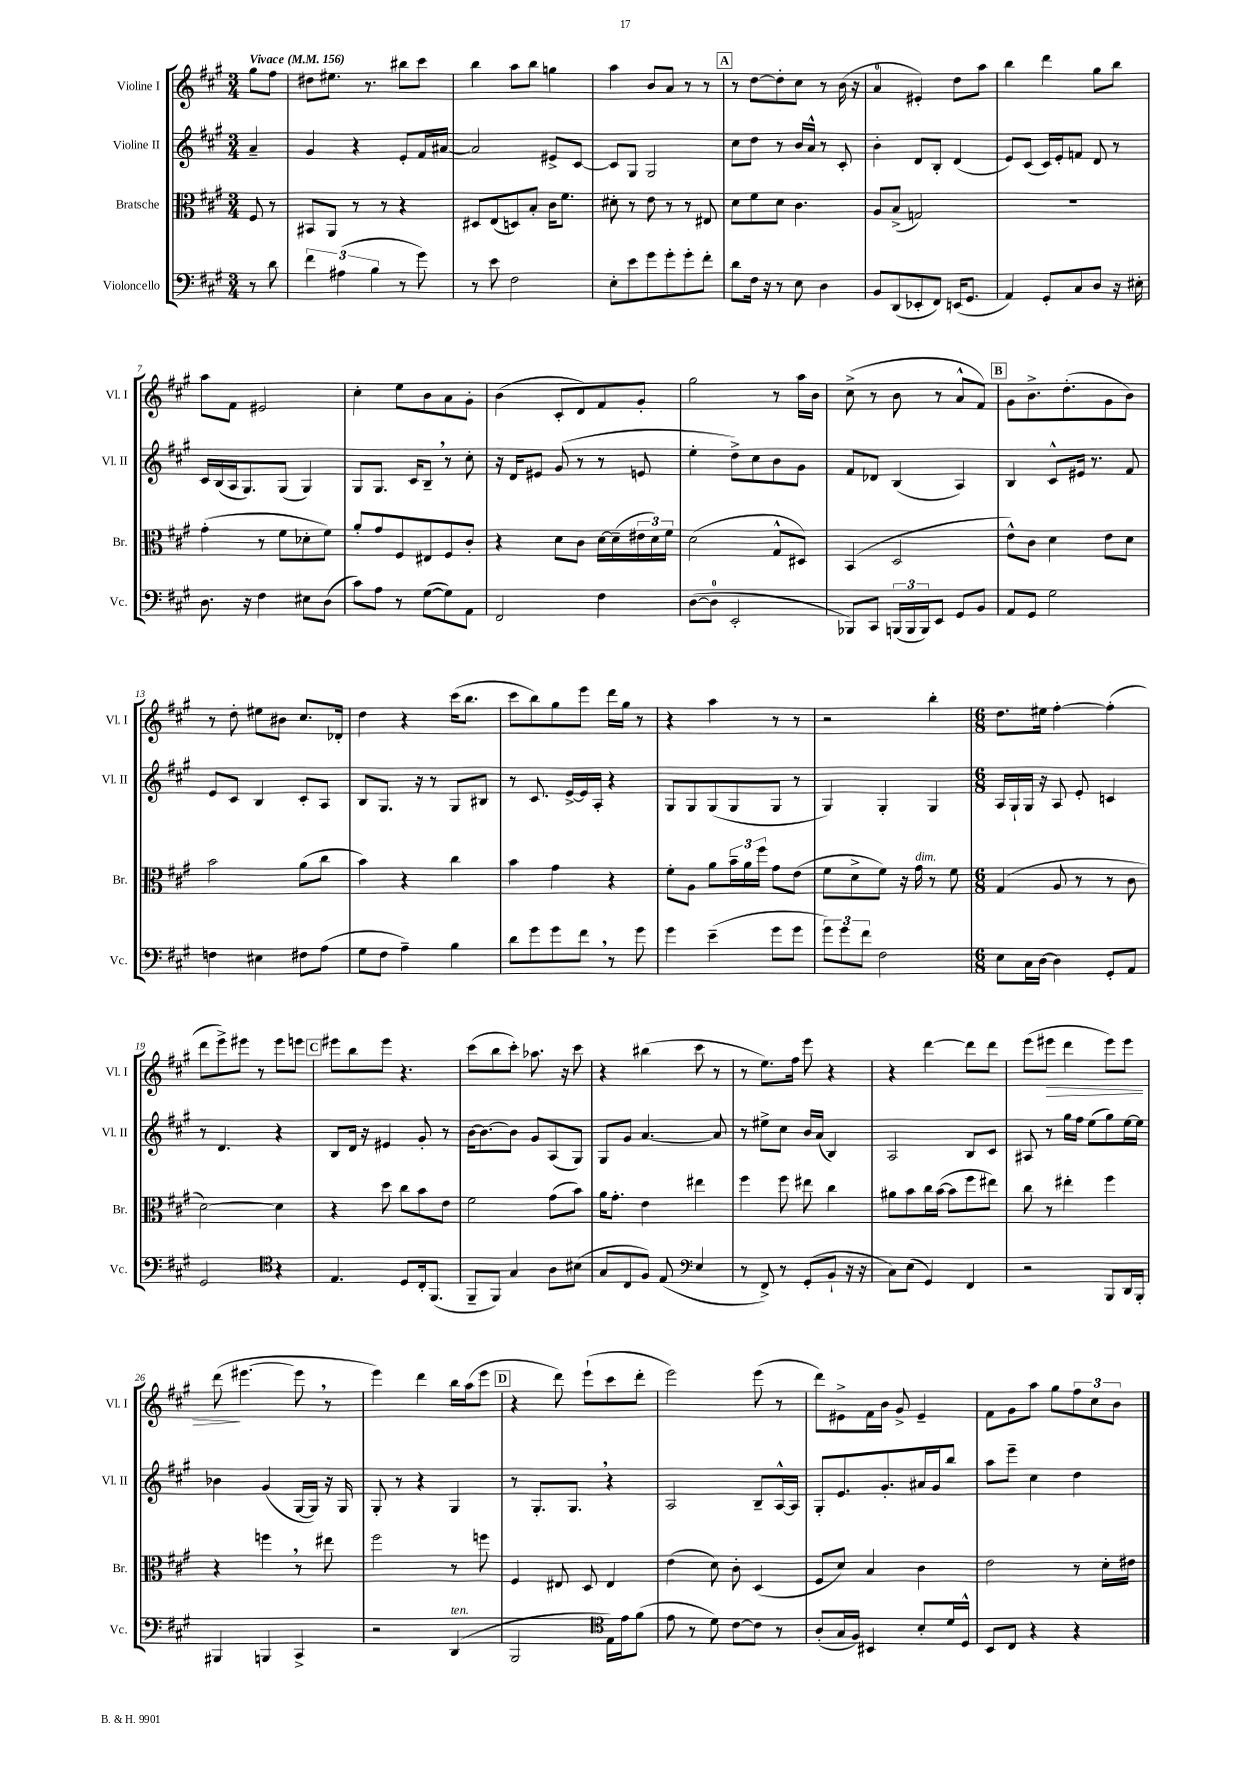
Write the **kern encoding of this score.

**kern	**kern	**kern	**kern	**dynam
*part4	*part3	*part2	*part1	*part1
*staff4	*staff3	*staff2	*staff1	*staff1
*I"Violoncello	*I"Bratsche	*I"Violine II	*I"Violine I	*
*I'Vc.	*I'Br.	*I'Vl. II	*I'Vl. I	*
*clefF4	*clefC3	*clefG2	*clefG2	*
*k[f#c#g#]	*k[f#c#g#]	*k[f#c#g#]	*k[f#c#g#]	*
*M3/4	*M3/4	*M3/4	*M3/4	*
*MM156	*MM156	*MM156	*MM156	*
=	=	=	=	=
!	!	!	!LO:TX:a:B:t=Vivace	!
8r	8F#/	4a~/	8gg#\L	.
8d\	8r	.	8ff#\J	.
=1	=1	=1	=1	=1
6f#\	8BB#X/L	4g#/	8dd#X\L	.
.	8AA/J	.	8.ee#X\J	.
(6A#X\	.	.	.	.
.	8r	4r	.	.
.	.	.	8.r	.
6B\	.	.	.	.
.	8r	.	.	.
8r	4r	8e'/L	8bb#X\L	.
8g#\)	.	16f#/L	8ccc#\J	.
.	.	[16a#X/JJ	.	.
=2	=2	=2	=2	=2
8r	8D#X/L	2a#/]	4bb\	.
8e\	(8E/	.	.	.
2F#\	8Dn/)	.	8aa\L	.
.	8B'/J	.	8bb\J	.
.	16c#\KL	8e#X^/L	4ggn\	.
.	8.f#\J	.	.	.
.	.	[8c#/J	.	.
=3	=3	=3	=3	=3
8E'\L	8d#X'\	8c#/L]	4aa\	.
8e\	8r	8G#/J	.	.
8g#\	8e\	2G#/	8b/L	.
8g#'\	8r	.	8a/J	.
8g#'\	8r	.	8r	.
8f#'\J	8E#X/	.	8r	.
!!LO:REH:place=s1:t=A
=4	=4	=4	=4	=4
8d\L	8d\L	8cc#\L	8r	.
16F#\Jk	8f#\	8dd\J	[8dd\L	.
16r	.	.	.	.
8r	8d\J	8r	8dd'\]	.
8E\	4.c#\	16b/LL	8cc#\J	.
.	.	16a^^/JJ	.	.
4D\	.	8r	8r	.
.	.	8c#'/	(16b\	.
.	.	.	16r	.
=5	=5	=5	=5	=5
8BB/L	8A/L	4b'\	4a/	.
(8DD/	(8B^/J	.	.	.
8EE-X'/	2Gn/)	8d/L	4e#X'/)	.
8FF#/J)	.	8B'/J	.	.
(16EEn/KL	.	(4d/	8dd\L	.
8.GG#/J	.	.	.	.
.	.	.	8aa\J	.
=6	=6	=6	=6	=6
4AA/)	2.r	8e/L)	4bb\	.
.	.	(8c#/J	.	.
8GG#'/L	.	16c#/LL)	4ddd\	.
.	.	16e'/J	.	.
8C#/	.	8fn/J	.	.
8D/J	.	8d/	8gg#\L	.
16r	.	8r	8bb\J	.
16E#X'\	.	.	.	.
!!LO:LB:g=z
=7	=7	=7	=7	=7
8.D\	(4g#'\	16c#/LL	8aa\L	.
.	.	(16B/	.	.
.	.	16A/J	8f#\J	.
16r	.	8.G#/)	.	.
4F#\	8r	.	2e#X/	.
.	8f#\L	(8G#/J	.	.
8E#X\L	8d-X'\	4G#/)	.	.
(8D\J	8f#\J)	.	.	.
=8	=8	=8	=8	=8
8c#\L)	8a'/L	8G#/L	4cc#'\	.
8A\J	8g#/	8.G#/J	.	.
8r	8F#/	.	8ee\L	.
.	.	16c#/KL	.	.
([8G#\L	8E#X/	8B~,/J	8b\	.
8G#\])	8F#/	8r	8a\	.
8AA\J	8c#'/J	8cc#'\	8g#'\J	.
=9	=9	=9	=9	=9
2FF#/	4r	16r	(4b\	.
.	.	16d/KL	.	.
.	.	8e#X/J	.	.
.	8d\L	(8g#/	8c#'/L	.
.	8c#\J	8r	8d/)	.
4F#\	[16d\LL	8r	8f#/	.
.	(16d~\]	.	.	.
.	24e#X\	8en/	8g#'/J	.
.	24d\)	.	.	.
.	24f#\JJ	.	.	.
=10	=10	=10	=10	=10
([8D\L	(2d\	4ee'\	2gg#\	.
8D\J]	.	.	.	.
2EE'/	.	8dd^\L)	.	.
.	.	8cc#\	.	.
.	8G#^^/L	8b\	8r	.
.	8D#X/J)	8g#\J	16aa\LL	.
.	.	.	16b\JJ	.
=11	=11	=11	=11	=11
8BBB-X/L)	(4BB/	8f#/L	(8cc#^\	.
8CC#/J	.	8d-X/J	8r	.
(24BBBn/LL	2D/	(4B/	8b\	.
24BBB/	.	.	.	.
24BBB/J)	.	.	.	.
8EE/J	.	.	8r	.
8GG#/L	.	4A/)	8a^^/L	.
8BB/J	.	.	8f#/J)	.
!!LO:REH:place=s1:t=B
=12	=12	=12	=12	=12
8AA/L	8e^^\L)	4B/	8g#\L	.
8GG#/J	8c#\J	.	8.b^\	.
2G#\	4d\	8c#^^/L	.	.
.	.	.	(8.dd'\	.
.	.	16e#X/Jk	.	.
.	.	8.r	.	.
.	8e\L	.	8g#\	.
.	8d\J	8f#/	8b\J)	.
!!LO:LB:g=z
=13	=13	=13	=13	=13
4Fn\	2b\	8e/L	8r	.
.	.	8c#/J	8dd'\	.
4E#X\	.	4B/	8ee#X\L	.
.	.	.	8b#X\J	.
8F#X\L	(8a\L	8c#'/L	8.cc#/L	.
(8A\J	8cc#\J	8A/J	.	.
.	.	.	16d-X'/Jk	.
=14	=14	=14	=14	=14
8G#\L	4b\)	8B/L	4dd\	.
8F#\J	.	8.G#/J	.	.
4A~\)	4r	.	4r	.
.	.	16r	.	.
.	.	8r	.	.
4B\	4cc#\	8G#/L	(16ccc#\KL	.
.	.	.	8.bb\J	.
.	.	8B#X/J	.	.
=15	=15	=15	=15	=15
8d\L	4b\	8r	8ccc#\L	.
8g#\	.	8.c#/	8bb\)	.
8g#\	4g#\	.	8gg#\	.
.	.	[16e^/LL	.	.
8f#,\J	.	16e/]	8eee\J	.
.	.	16A'/JJ	.	.
8r	4r	4r	16ddd\LL	.
.	.	.	16gg#\JJ	.
8g#\	.	.	8r	.
=16	=16	=16	=16	=16
4g#\	8f#'\L	8G#/L	4r	.
.	8A\J	8G#/	.	.
(4e~\	8a\L	(8G#/	4aa\	.
.	24b~\L	8G#/	.	.
.	24a\	.	.	.
.	24ff#\JJ	.	.	.
8g#\L	8g#\L	8G#/J	8r	.
8g#\J	(8e\J	8r	8r	.
=17	=17	=17	=17	=17
12g#\L)	8f#\L	4G#/)	2r	.
12g#\	.	.	.	.
.	8d^\	.	.	.
12f#\J	.	.	.	.
2F#\	8f#\J)	4G#'/	.	.
.	16r	.	.	.
!	!LO:TX:a:i:t=dim.	!	!	!
.	16g#\	.	.	.
.	8r	4G#/	4bb'\	.
.	8f#\	.	.	.
=18	=18	=18	=18	=18
*M6/8	*M6/8	*M6/8	*M6/8	*
8E\L	(4G#/	16A/LL	8.dd\L	.
.	.	16G#`/	.	.
16C#\L	.	16G#/JJ	.	.
[16D\JJ	.	16r	16ee#X\Jk	.
4D\]	8A/	8A/	[4ff#'\	.
.	8r	8e'/	.	.
8GG#'/L	8r	4cn/	(4ff#'\]	.
8AA/J	8c#\	.	.	.
!!LO:LB:g=z
=19	=19	=19	=19	=19
2GG#/	[2d\)	8r	8ddd\L	.
.	.	4.d/	8eee^\)	.
.	.	.	8eee#X\J	.
.	.	.	8r	.
4r	4d\]	4r	8eee#\L	.
.	.	.	8eeen\J	.
!!LO:REH:place=s1:t=C
=20	=20	=20	=20	=20
*clefC4	*	*	*	*
4.E/	4r	8B/L	8eee#X\L	.
.	.	16d/Jk	8bb\	.
.	.	16r	.	.
.	8dd\	4e#X/	8eee#\J	.
8D/L	8cc#\L	.	4.r	.
16C#'/k	8b\	8g#'/	.	.
(8.FF#/J	.	.	.	.
.	8e\J	8r	.	.
=21	=21	=21	=21	=21
8FF#~/L	2f#\	[16b\KL	(8ccc#\L	.
.	.	8.b\_	.	.
8FF#/J)	.	.	8bb\	.
4G#/	.	8b\J]	8ccc#'\J)	.
.	.	8g#/L	8.aa-X\	.
8A\L	(8g#\L	(8A/	.	.
.	.	.	16r	.
(8B#X\J	8b\J)	8G#/J)	8ccc#\	.
=22	=22	=22	=22	=22
8G#/L	16a\KL	8G#/L	4r	.
.	8.g#'\J	.	.	.
8C#/	.	8g#/J	.	.
8F#/J)	4e\	[4.a/	(4bb#X\	.
(8E/	.	.	.	.
4E/	4ee#X\	.	8ccc#\	.
.	.	8a/]	8r	.
=23	=23	=23	=23	=23
*clefF4	*	*	*	*
8r	4ff#\	8r	8r	.
8FF#^/)	.	8ee#X^\L	8.ee\L)	.
8r	8ff#\	8cc#\J	.	.
.	.	.	16ff#\Jk	.
(8GG#'/L	8ee#X\	16b/LL	8eee\	.
.	.	(16a/JJ	.	.
8BB`/J	4cc#\	4B/)	4r	.
16r	.	.	.	.
16r	.	.	.	.
=24	=24	=24	=24	=24
8C#\L)	8a#X\L	2A/	4r	.
(8E\J	8b\	.	.	.
4GG#/)	16cc#\L	.	[4ddd\	.
.	([16b\JJ	.	.	.
.	8b\L]	.	.	.
4FF#/	8ff#\	8B/L	8ddd\L]	.
.	8ee#X\J)	8c#/J	8ddd\J	.
=25	=25	=25	=25	=25
2r	8cc#\	8A#X/	(8eee\L	.
!	!	!	!	!LO:HP:b
.	8r	8r	8eee#X\J	>
.	4ee#X'\	16gg#\LL	4ddd\	.
.	.	16ff#\JJ	.	.
.	.	(8ee\L	.	.
8BBB/L	4ff#\	8gg#\)	8eee#\L)	.
16DD/L	.	[16ee\L	8eee#\J	.
16BBB'/JJ	.	16ee\JJ]	.	.
!!LO:LB:g=z
=26	=26	=26	=26	=26
4BBB#X/	4r	4b-X\	(8ddd\	.
.	.	.	[4.eee#X\	]
4BBBn/	4ffn,\	(4g#/	.	.
4CC#^/	8r	[16G#/LL	8eee#,\]	.
.	.	16G#/JJ])	.	.
.	8ee#X\	16r	8r	.
.	.	16G#/	.	.
=27	=27	=27	=27	=27
2r	2ff#\	8G#'/	4eee\)	.
.	.	8r	.	.
.	.	4r	4ddd\	.
!LO:TX:a:i:t=ten.	!	!	!	!
(4DD/	8r	4G#/	16bb\LL	.
.	.	.	(16aa\J	.
.	8ffn\	.	8eee\J	.
!!LO:REH:place=s1:t=D
=28	=28	=28	=28	=28
2BBB/	4F#/	8r	4r	.
.	.	8.G#'/L	.	.
.	8E#X/	.	8ddd\)	.
.	.	8.G#,/J	.	.
.	8D/	.	(8eee`\L	.
*clefC4	*	*	*	*
16E\LL)	4E#/	4r	8ccc#\	.
16e\J	.	.	.	.
(8f#\J	.	.	8ddd'\J	.
=29	=29	=29	=29	=29
8e\	(4e\	2A/	2eee\)	.
8r	.	.	.	.
8d\)	8d\)	.	.	.
[8c#\L	8c#'\	.	.	.
8c#\J]	(4D/	8B~/L	(8eee\	.
8r	.	[16A^^/L	8r	.
.	.	16A/JJ]	.	.
=30	=30	=30	=30	=30
(8A'/L	8F#/L	8G#'/L	8ddd\L)	.
16G#/L	8d/J)	8.e/	8e#X^\	.
16F#/JJ)	.	.	.	.
4BB#X/	4B/	.	16f#\L	.
.	.	8.g#'/	16b\JJ	.
.	.	.	8g#^/	.
8B'/L	4c#\	16a#X/L	4e#~/	.
.	.	16g#/J	.	.
16d/L	.	8bb/J	.	.
16D^^/JJ	.	.	.	.
=31	=31	=31	=31	=31
8BB/L	2e\	8aa\L	8f#\L	.
8C#/J	.	8eee~\J	8g#\	.
4r	.	4cc#\	8aa\J	.
.	.	.	8gg#\L	.
4r	8r	4dd\	12ff#\	.
.	.	.	12cc#\	.
.	16d'\LL	.	.	.
.	.	.	12b\J	.
.	16e#X\JJ	.	.	.
==	==	==	==	==
*-	*-	*-	*-	*-
